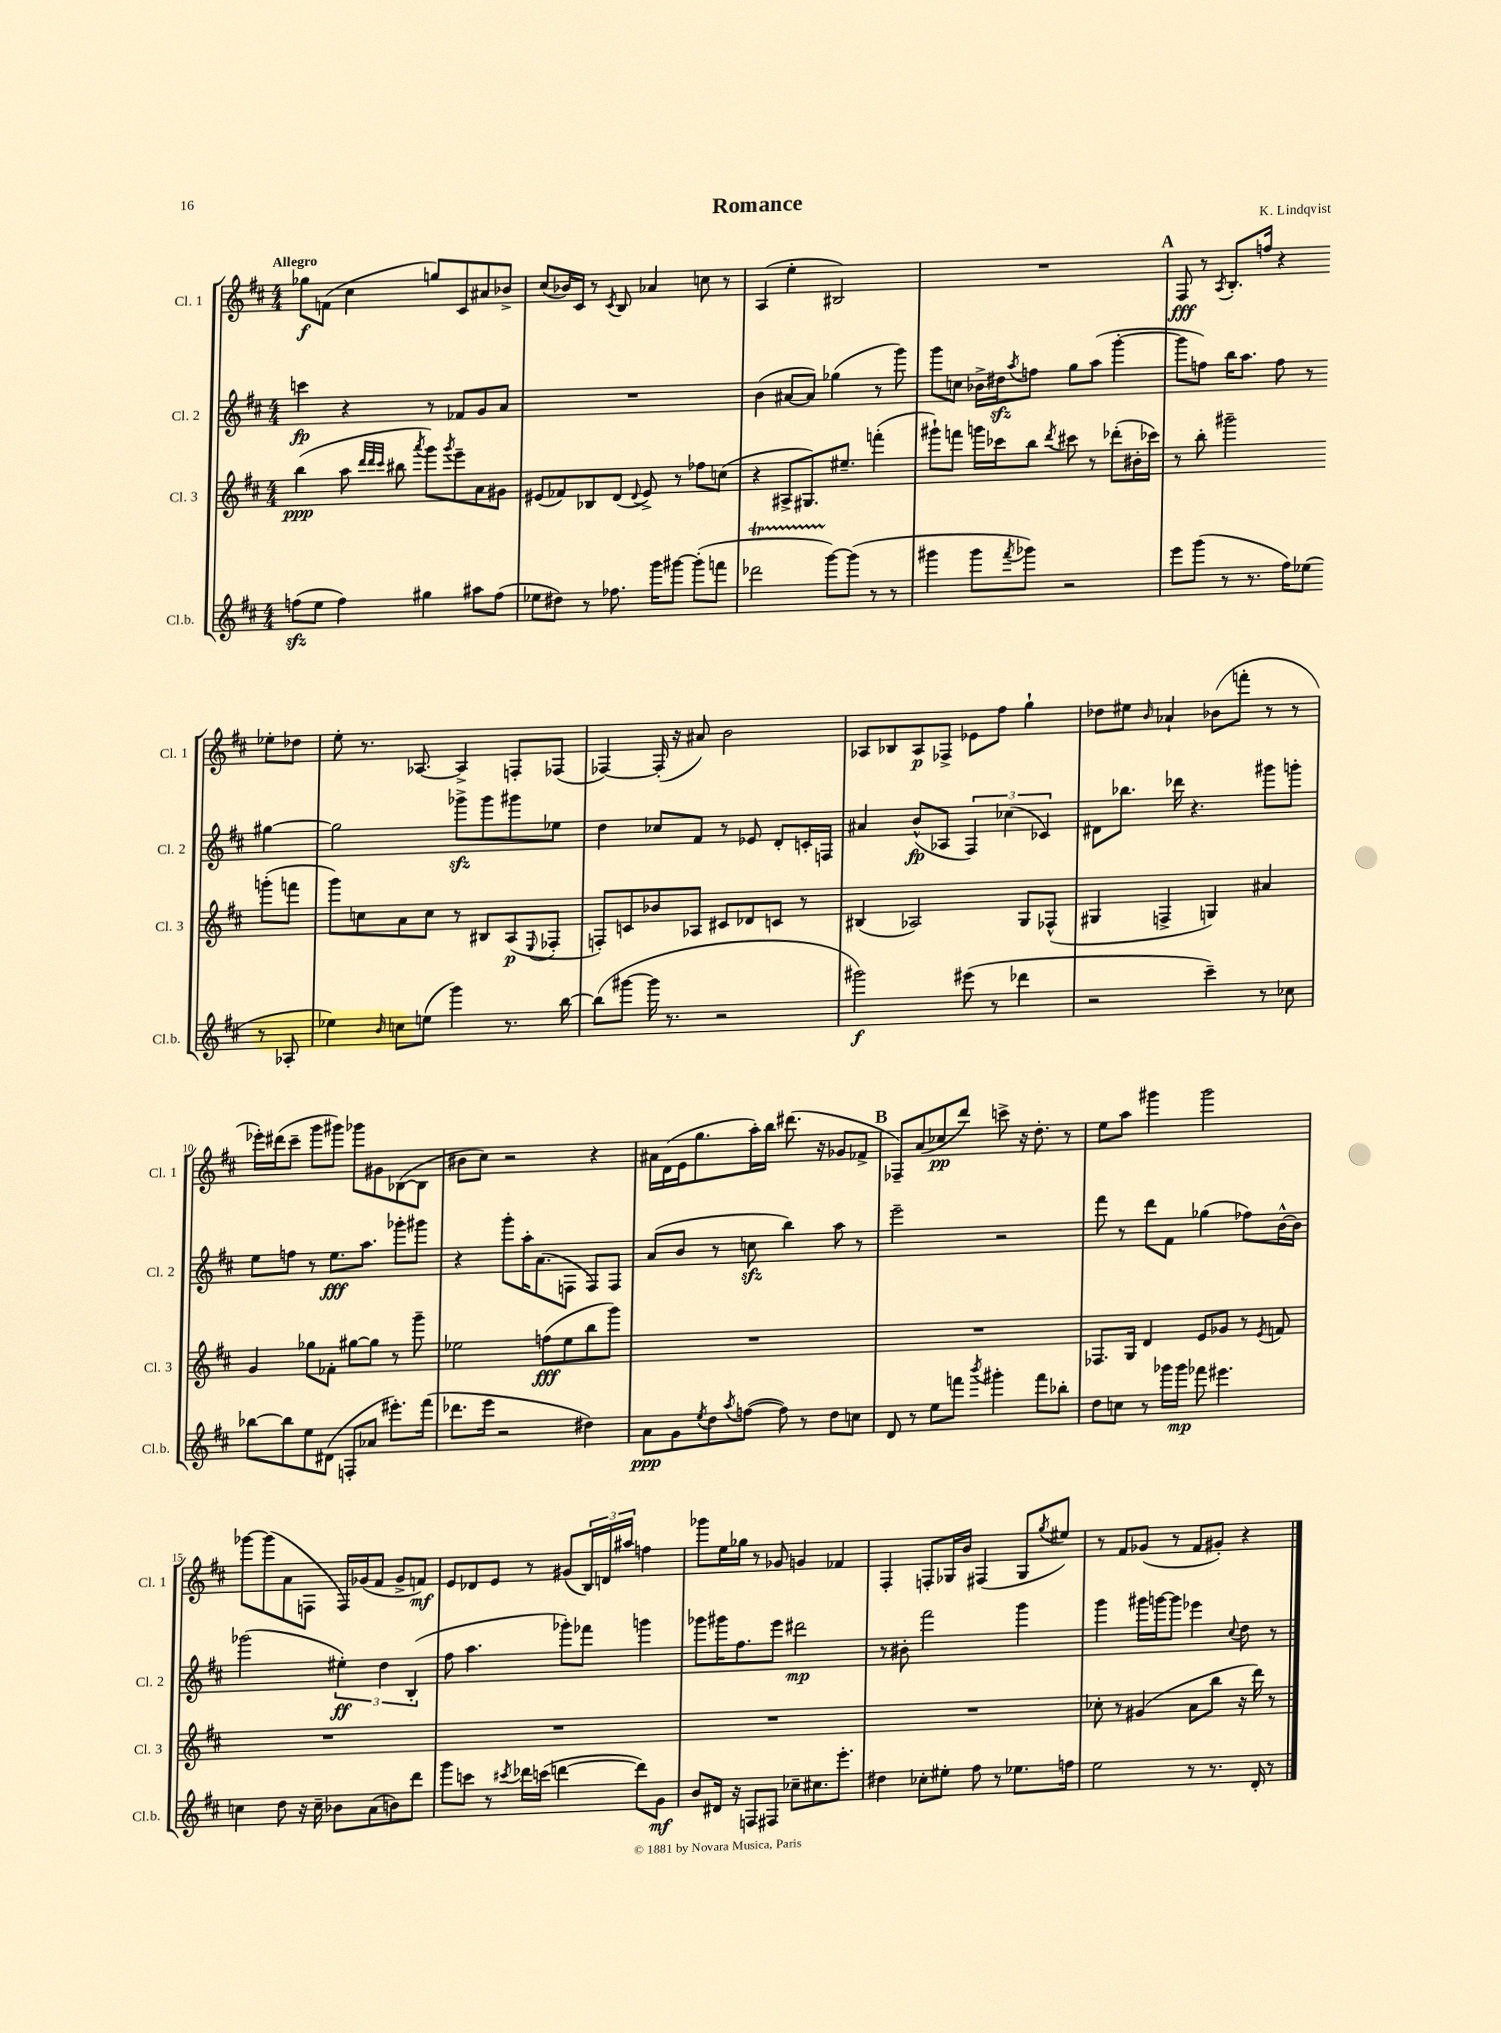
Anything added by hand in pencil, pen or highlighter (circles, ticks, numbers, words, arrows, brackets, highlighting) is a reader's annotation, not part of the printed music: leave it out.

**kern	**kern	**kern	**kern
*staff4	*staff3	*staff2	*staff1
*clefG2	*clefG2	*clefG2	*clefG2
*k[f#c#]	*k[f#c#]	*k[f#c#]	*k[f#c#]
*M4/4	*M4/4	*M4/4	*M4/4
(8ff	(4bb	4ccc	8gg-
8ee	.	.	(8f
4ff)	8aa	4r	4cc#
.	32qqddd	.	.
.	32qqddd	.	.
.	32qqccc#	.	.
.	8bb#	.	.
.	8qaaa	.	.
4gg#	8ggg)	8r	8gg)
.	8qggg	.	.
.	8eee~	8f-	8c#
8aa#	8a	8g	8a#
(8ff	8g#	8a	8b-^
=	=	=	=
8ee-	(8e#	1r	(8cc#
8dd#)	8f-)	.	16b-)
.	.	.	16c#
8r	8B-	.	8r
.	.	.	8qc#
8.ff-	(8d	.	8B
.	8qqd	.	.
.	8e#^)	.	4a-
16ggg	.	.	.
[8ggg#	8r	.	.
(8ggg#']	8ff-	.	8cc
8fff	(8cc	.	8r
=	=	=	=
2ddd-	4r	(4b	(4A
.	8A#^	[8a#	4ee'
.	8.G#)	8a#])	.
[8ggg)	.	(4gg-	2B#)
.	8.ee#~	.	.
(8ggg]	.	.	.
8r	(4fff'	8r	.
8r	.	8ggg)	.
=	=	=	=
4ggg#	8ggg#`)	8ggg	1r
.	8fff	8cc	.
8ggg#	16ggg	16b-^	.
.	16ccc-	16dd#	.
8qfff#	.	8qaa	.
8ggg-)	8bb	8ff	.
.	8qddd	.	.
2r	8ccc#	8gg	.
.	8r	(8aa	.
.	(8ddd-'	[4ggg'	.
.	16b#'	.	.
.	16ccc-)	.	.
=	=	=	=
8eee	8r	8ggg]	8F#
(8ggg	8bb'	8ff)	8r
.	.	.	8qA
8r	2ggg#~	16bb	8.B'
.	.	8.aa	.
8.r	.	.	.
.	.	.	16ff
.	.	8ff	4r
16ff#)	.	.	.
(8ee-	.	8r	.
8r	(8ggg'	[4gg#	8ee-'
8A-'	8fff	.	8dd-
=	=	=	=
4ee-)	8ggg)	2gg#]	8ee'
.	8cc	.	8.r
16qqb	.	.	.
8cc	8a	.	.
.	.	.	[8.A-
(8ee	8cc	.	.
4ggg)	8r	8ggg-^	4A-^]
.	8B#	8ggg-	.
8.r	(8A	8ggg#	8F'
.	8qqE	.	.
.	8F-'	8ee-	(8F-
[16bb	.	.	.
=	=	=	=
(8bb]	8F')	4dd	[4F-)
[8ggg#	8c	.	.
16ggg#]	8b-	8cc-	(16F-']
8.r	.	.	16r
.	8A-	8f#	8a#)
2r	8c#	8r	2b
.	8d-	8e-	.
.	8c	8d'	.
.	8r	16c'	.
.	.	16F	.
=	=	=	=
2ggg#)	(4B#	4a#	8A-
.	.	.	8B-
.	2A-)	(8b^^	8A-
.	.	8A-	8F-^
(8eee#	.	6F#)	8e-
8r	.	.	8ff#
.	.	(6cc-	.
4ddd-	8G	.	4gg`
.	.	6c-)	.
.	(8F-^^	.	.
=	=	=	=
2r	4G#	8d#	8dd-
.	.	8.bb-	8ee#
.	.	.	16qqb
.	4F^	.	4a-`
.	.	16ddd-	.
.	.	4.r	.
4ccc#~)	4G)	.	(8b-
.	.	.	8fff'
8r	4a#	8ggg#	8r
8cc-	.	8ggg'	8r
=	=	=	=
[8bb-	4g	8ee	16eee-')
.	.	.	(16ddd#
8bb-]	.	8ff	8ccc#~
8ee	8gg-	8r	8ggg
(8d#	8f-'	8.ee	8ggg#)
8F'	[8gg#	.	8ggg-
.	.	8.aa	.
8a-	8gg#]	.	8g#
8.eee#')	8r	8ggg-'	([8B-
.	8ggg~	8ggg#	8B-]
(16fff#	.	.	.
=	=	=	=
8.ddd-	2ee-	4r	8b#
.	.	.	8cc#)
16eee	.	.	.
2r	.	8ggg'	2r
.	.	16aa'	.
.	.	(8.a	.
.	(8ff	.	.
.	8ee-	8F	.
4dd#)	8bb	8F)	4r
.	8ggg)	8F	.
=	=	=	=
8a	1r	(8a	16a#
.	.	.	(16d
8g	.	8b	16e
.	.	.	8.gg
8qee	.	.	.
8dd	.	8r	.
8qaa	.	.	.
([8ff	.	8cc	16aa')
.	.	.	16bb
8ff])	.	4bb)	(8.ddd#
8r	.	.	.
.	.	.	16r
8dd	.	8aa	8g-
8cc	.	8r	8f-^
=	=	=	=
8d	1r	2eee~	8F-~)
8r	.	.	(8a
8ee	.	.	8cc-
8fff	.	.	8ddd)
8qbbb	.	.	.
4ggg#'	.	2r	8ccc^
.	.	.	16r
.	.	.	8.dd'
8fff	.	.	.
8bb-'	.	.	8r
=	=	=	=
8dd	8.F-	8fff#	8ee
8cc	.	8r	8aa
.	16G	.	.
8r	4d	8ddd	4ggg#
16ggg-	.	8f#	.
16ggg-	.	.	.
8fff-	8e	(4gg-	2ggg#
4.eee#	8g-	.	.
.	8r	8ff-)	.
.	8qe	.	.
.	8f	[16b^^	.
.	.	16b]	.
=	=	=	=
4cc	1r	(2ggg-	[8ggg-
.	.	.	(8ggg-]
8dd	.	.	8a
16r	.	.	8F
16cc~	.	.	.
8b-	.	6ee#')	16F)
.	.	.	(16g-
(8a	.	.	8f#
.	.	6dd	.
8b)	.	.	8g-^
.	.	(6B'	.
8ddd	.	.	8f)
=	=	=	=
8ggg	1r	8ff#	8e
8ccc	.	4.aa	8d-
8r	.	.	8e
8qccc#	.	.	.
16ddd-	.	.	8r
(16ccc	.	.	.
[4ddd	.	8ggg-')	(8g#
.	.	8fff-	24B)
.	.	.	24d
.	.	.	24aa#
8ddd])	.	4ggg	4ff
8g	.	.	.
=	=	=	=
8b	1r	8ggg-	8ggg-
16d#	.	16ggg#	16ee
16r	.	8.ff#	16gg-
8F	.	.	8r
8F#	.	8eee	8g-
8cc-~	.	2ddd#	4g
8.cc#	.	.	.
.	.	.	4f-
8.eee'	.	.	.
=	=	=	=
4dd#	1r	8r	4F#'
.	.	8b#'	.
8cc-'	.	2fff#	8F'
8ee#'	.	.	16G-
.	.	.	16b
8ff#	.	.	(4F#
8r	.	.	.
8.ee-	.	4ggg	8G-
.	.	.	8qgg
.	.	.	8ee#)
16ff	.	.	.
=	=	=	=
2ee	8cc-'	4ggg	8r
.	8r	.	8f#
.	(4g#	16ggg#	(8g-
.	.	[16ggg	.
.	.	8ggg]	8r
8r	8a	4eee-	8f#
8.r	8bb	.	8g#')
.	.	8qqcc#	.
.	16r	8dd	4r
16d'	16ddd)	.	.
8r	8r	8r	.
==	==	==	==
*-	*-	*-	*-
